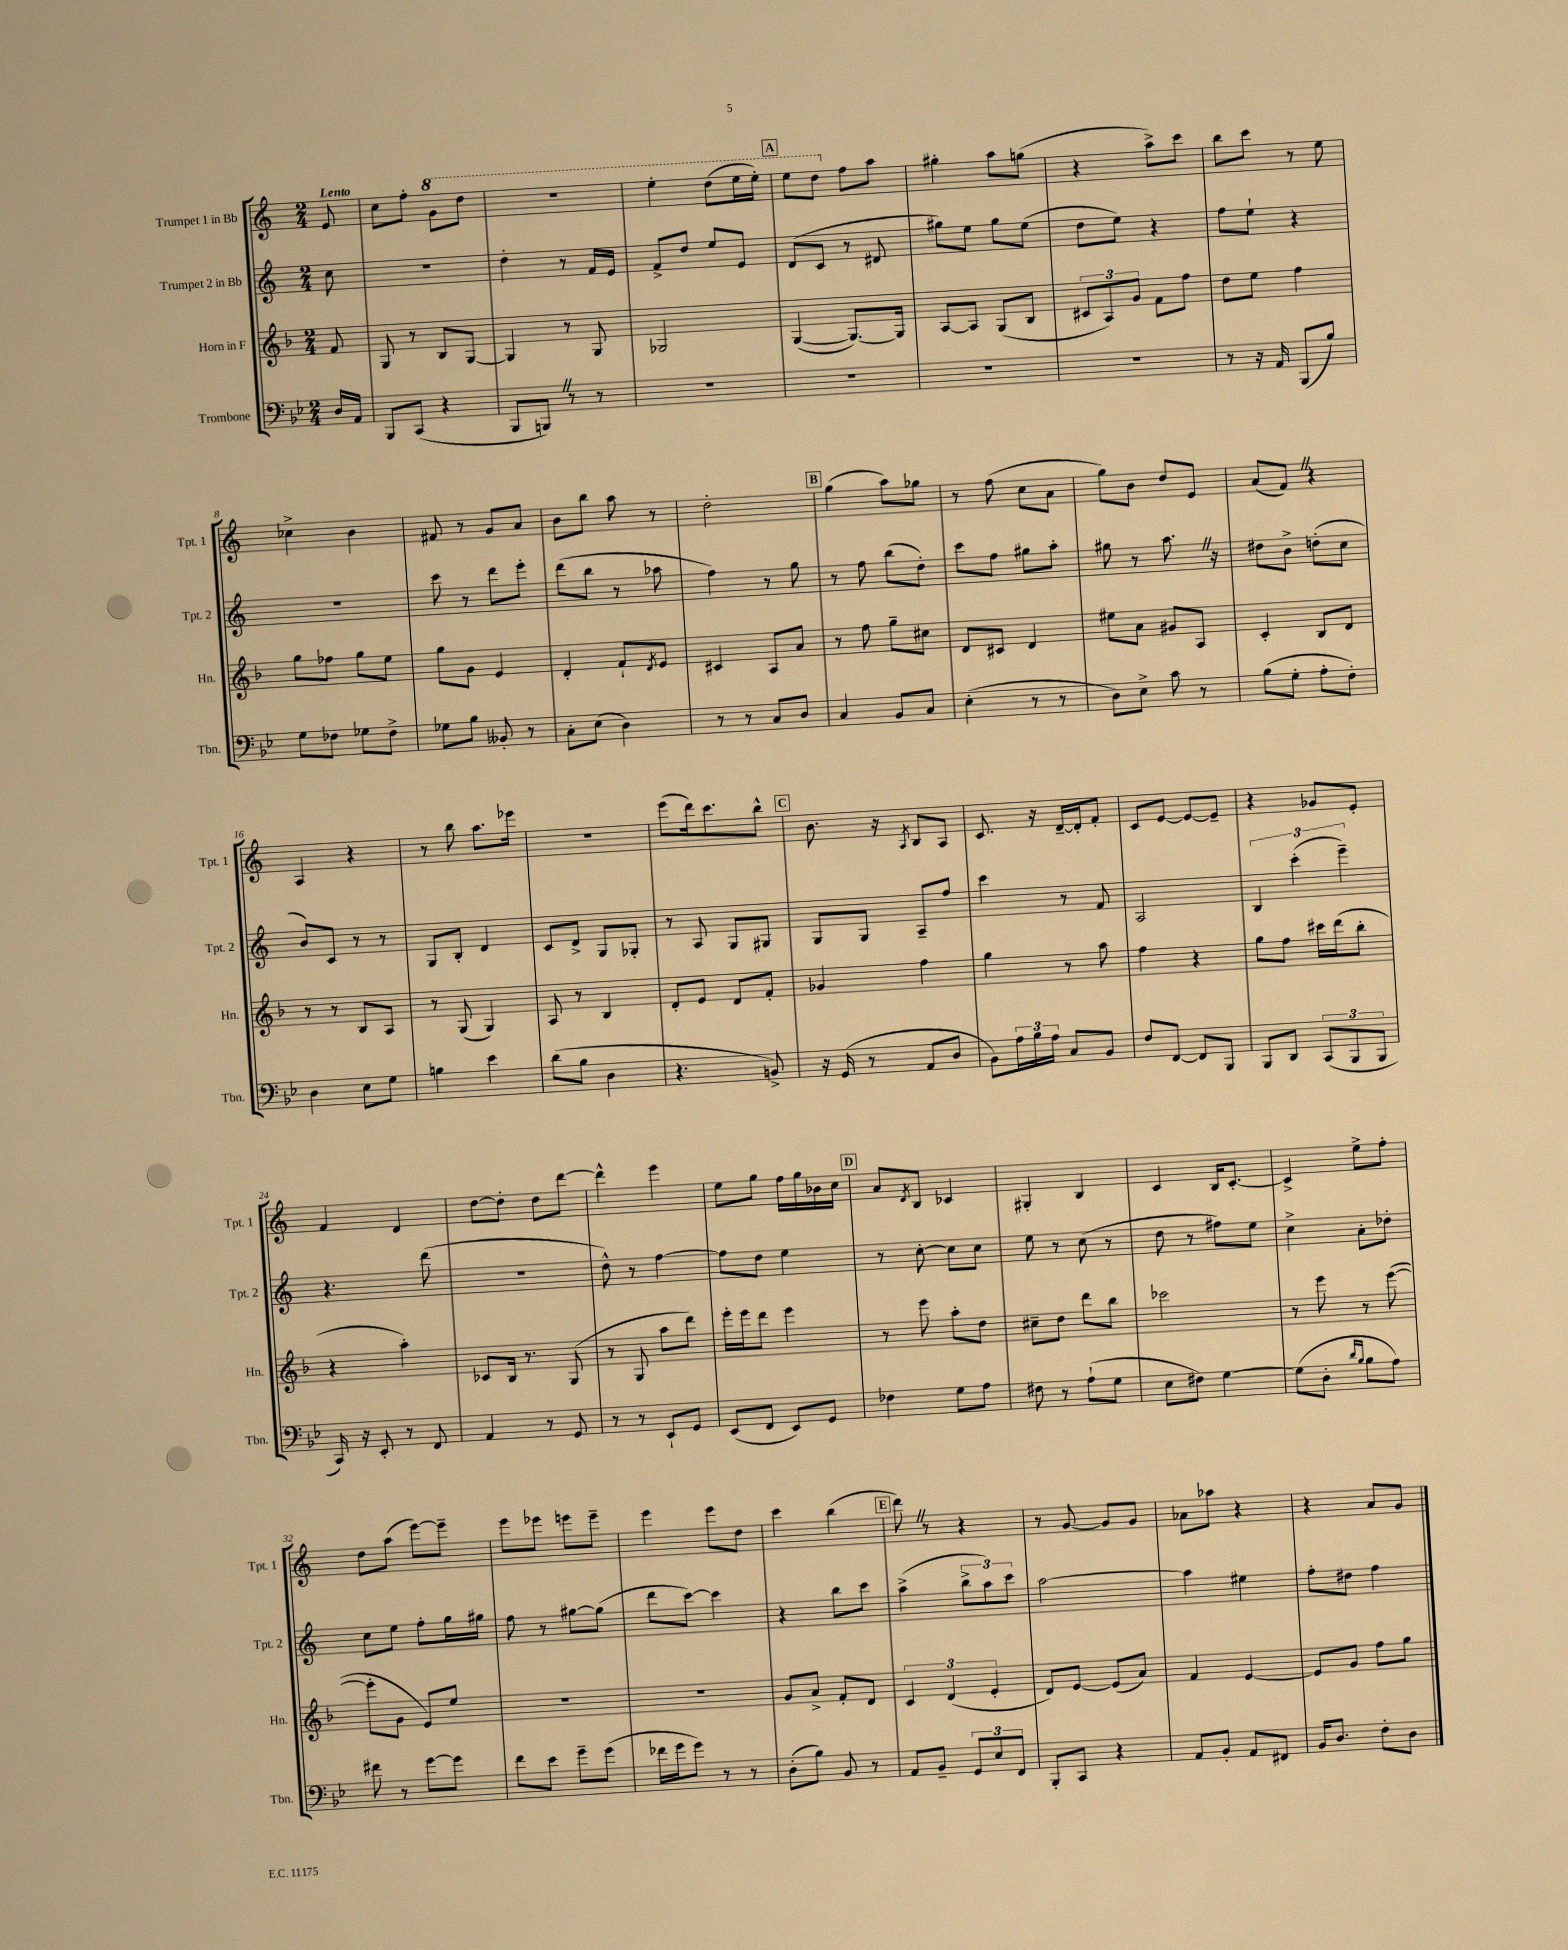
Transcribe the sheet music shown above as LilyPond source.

<<
\new StaffGroup <<
\new Staff = "s0" \with { instrumentName = "Trumpet 1 in Bb" shortInstrumentName = "Tpt. 1" } {
    \clef treble \key c \major \numericTimeSignature \time 2/4 \partial 8 \tempo "Lento"
    e'8 |
    c''8 f''8-. \ottava #1 g''8 d'''8 |
    r2 |
    e'''4-. d'''8( e'''16 e'''16-.) |
    \mark \markup { \box "A" } e'''8 d'''8 \ottava #0 f''8 a''8 |
    gis''4-. a''8 g''8( |
    r4 a''8->) c'''8 |
    b''8 c'''8 r8 e''8 |
    ces''4-> b'4 |
    fis'8 r8 g'8 a'8 |
    b'8 b''8 a''8 r8 |
    d''2-. |
    \mark \markup { \box "B" } g''4( a''8) ges''8 |
    r8 f''8( c''8 a'8 |
    g''8) b'8 d''8 e'8 |
    a'8( f'8) \once \override BreathingSign.text = \markup { \musicglyph "scripts.caesura.straight" } \breathe r4 |
    a4 r4 |
    r8 b''8 a''8. ees'''16 |
    R2 |
    e'''8( d'''16) c'''8. b''8-^ |
    \mark \markup { \box "C" } b'8. r16 \acciaccatura { a8 } b8 a8 |
    c'8. r16 d'16~-- d'16-. f'8-. |
    c'8 e'8~ e'8~ e'8-- |
    r4 ges'8 e'8-. |
    f'4 d'4 |
    d''8~ d''8-. d''8 d'''8~ |
    d'''4-^ e'''4 |
    e''8 g''8 f''16 g''16 bes'16 c''16 |
    \mark \markup { \box "D" } a'8 \acciaccatura { d'8 } b8 ces'4 |
    gis4-. b4 |
    c'4 b16 c'8.~-. |
    c'4-> e''8-> f''8-. |
    d''8 a''8( e'''8~) e'''8-- |
    e'''8 ees'''8 e'''8 e'''8-- |
    e'''4 e'''8 d''8 |
    c'''4 b''4( |
    \mark \markup { \box "E" } d'''8) \once \override BreathingSign.text = \markup { \musicglyph "scripts.caesura.straight" } \breathe r8 r4 |
    r8 g'8~ g'8 g'8 |
    aes'8 aes''8 r4 |
    r4 a'8 g'8 \bar "|." |
}
\new Staff = "s1" \with { instrumentName = "Trumpet 2 in Bb" shortInstrumentName = "Tpt. 2" } {
    \clef treble \key c \major \numericTimeSignature \time 2/4 \partial 8
    c''8 |
    R2 |
    d''4-. r8 f'16 e'16 |
    f'8-> d''8 e''8 e'8 |
    \mark \markup { \box "A" } d'8( c'8 r8 dis'8 |
    gis''8) e''8 gis''8 e''8( |
    d''8 e''8) r4 |
    f''8 e''8-! r4 |
    r2 |
    c'''8 r8 d'''8 e'''8-. |
    d'''8( b''8 r8 aes''8 |
    f''4) r8 g''8 |
    \mark \markup { \box "B" } r8 f''8 b''8( d''8-.) |
    c'''8 f''8 gis''8 a''8-. |
    gis''8 r8 a''8. \once \override BreathingSign.text = \markup { \musicglyph "scripts.caesura.straight" } \breathe r16 |
    dis''8 b'8-> d''8-.( c''8 |
    b'8) c'8 r8 r8 |
    g8 b8-. d'4 |
    c'8 d'8-> g8 ges8-. |
    r8 a8 g8 gis8 |
    \mark \markup { \box "C" } g8 g8 a8-- f''8 |
    c'''4 r8 f'8 |
    a2 |
    \tuplet 3/2 { b4 c'''4-.( e'''4--) } |
    r4. d'''8( |
    R2 |
    d''8-^) r8 f''4~ |
    f''8 d''8 e''4 |
    \mark \markup { \box "D" } r8 c''8~-. c''8 c''8 |
    e''8 r8 c''8( r8 |
    d''8 r8 fis''8) e''8 |
    c''4-> a'8-. des''8-. |
    c''8 e''8 f''8-. g''16 gis''16 |
    f''8 r8 gis''8~ gis''8( |
    d'''8 c'''8~) c'''4 |
    r4 b''8 c'''8 |
    \mark \markup { \box "E" } a''4->( \tuplet 3/2 { b''8-> a''8) c'''8 } |
    a''2~ |
    a''4 eis''4 |
    f''8-. dis''8 f''4 \bar "|." |
}
\new Staff = "s2" \with { instrumentName = "Horn in F" shortInstrumentName = "Hn." } {
    \clef treble \key f \major \numericTimeSignature \time 2/4 \partial 8
    f'8 |
    g8 r8 bes8 g8~ |
    g4 r8 g8 |
    ges2 |
    \mark \markup { \box "A" } g4~( g8.~) g16 |
    a8~ a8 g8( bes8 |
    \tuplet 3/2 { cis'8 a8) g'8 } f'8 f''8 |
    d''8 e''8 f''4 |
    g''8 fes''8 g''8 e''8 |
    g''8 g'8 e'4 |
    d'4-. f'8-! \acciaccatura { d'8 } e'8 |
    cis'4 a8 a'8 |
    \mark \markup { \box "B" } r8 f''8 g''8-- cis''8 |
    d'8 cis'8 d'4 |
    eis''8 a'8 gis'8 a8 |
    c'4-. bes8 d'8 |
    r8 r8 bes8 a8 |
    r8 g8( g4) |
    a8 r8 bes4 |
    d'8-. e'8 d'8 f'8-. |
    \mark \markup { \box "C" } ges'4 f''4 |
    g''4 r8 a''8 |
    f''4 r4 |
    g''8 f''8 cis'''16 d'''16( bes''8-. |
    r4 a''4-.) |
    ces'8 bes16 r8. g8( |
    r8 g8 a''8 d'''8) |
    e'''16-. e'''16 d'''8 e'''4 |
    \mark \markup { \box "D" } r8 e'''8 a''8-. d''8 |
    cis''8-- d''8 d'''8 bes''8 |
    ces'''2 |
    r8 e'''8 r8 e'''8~( |
    e'''8-. g'8 e'8) e''8 |
    R2 |
    R2 |
    g'8 a'8-> f'8-. d'8 |
    \mark \markup { \box "E" } \tuplet 3/2 { c'4 d'4( e'4-. } |
    d'8) e'8~ e'8( a'8) |
    f'4 e'4~ |
    e'8 g'8 f''8 g''8 \bar "|." |
}
\new Staff = "s3" \with { instrumentName = "Trombone" shortInstrumentName = "Tbn." } {
    \clef bass \key bes \major \numericTimeSignature \time 2/4 \partial 8
    d16 a,16 |
    bes,,8 c,8( r4 |
    bes,,8 b,,8) \once \override BreathingSign.text = \markup { \musicglyph "scripts.caesura.straight" } \breathe r8 r8 |
    R2 |
    \mark \markup { \box "A" } R2 |
    R2 |
    R2 |
    r8 r16 a,16 bes,,8( bes8) |
    g8 fes8 ges8 fes8-> |
    ges8 bes8 beses,8-. r8 |
    c8-. ees8( d4) |
    r8 r8 c8 d8 |
    \mark \markup { \box "B" } c4 bes,8 c8 |
    ees4-.( r8 r8 |
    d8) ees8-> c'8 r8 |
    bes8( g8-. a8-. f8-.) |
    d4 ees8 g8 |
    b4 ees'4 |
    d'8( bes8 d4 |
    r4. b,8->) |
    \mark \markup { \box "C" } r16 g,16( r8 a,8 d8 |
    bes,8) \tuplet 3/2 { a16 bes16 a16 } c8 bes,8 |
    f8 f,8~ f,8 bes,,8 |
    bes,,8 d,8 \tuplet 3/2 { c,8( bes,,8 bes,,8 } |
    c,16) r16 ees,8-. r8 f,8 |
    a,4 r8 g,8 |
    r8 r8 ees,8-! g,8 |
    ees,8( f,8 ees,8) g,8 |
    \mark \markup { \box "D" } fes4 g8 a8 |
    fis8 r8 a8-!( g8 |
    ees8 fis8) g4~ |
    g8( d8-. \grace { d'16 bes16 } bes8 a8) |
    fis'8 r8 g'8~ g'8 |
    f'8 ees'8 g'8-- g'8( |
    fes'16 g'16 g'8) r8 r8 |
    d8-.( bes8) bes,8 r8 |
    \mark \markup { \box "E" } a,8 bes,8-- \tuplet 3/2 { g,8 ees8 f,8 } |
    bes,,8-. c,8 r4 |
    a,8 bes,8-. a,8 fis,8 |
    bes,16 d8. f8-. d8 \bar "|." |
}
>>
>>
